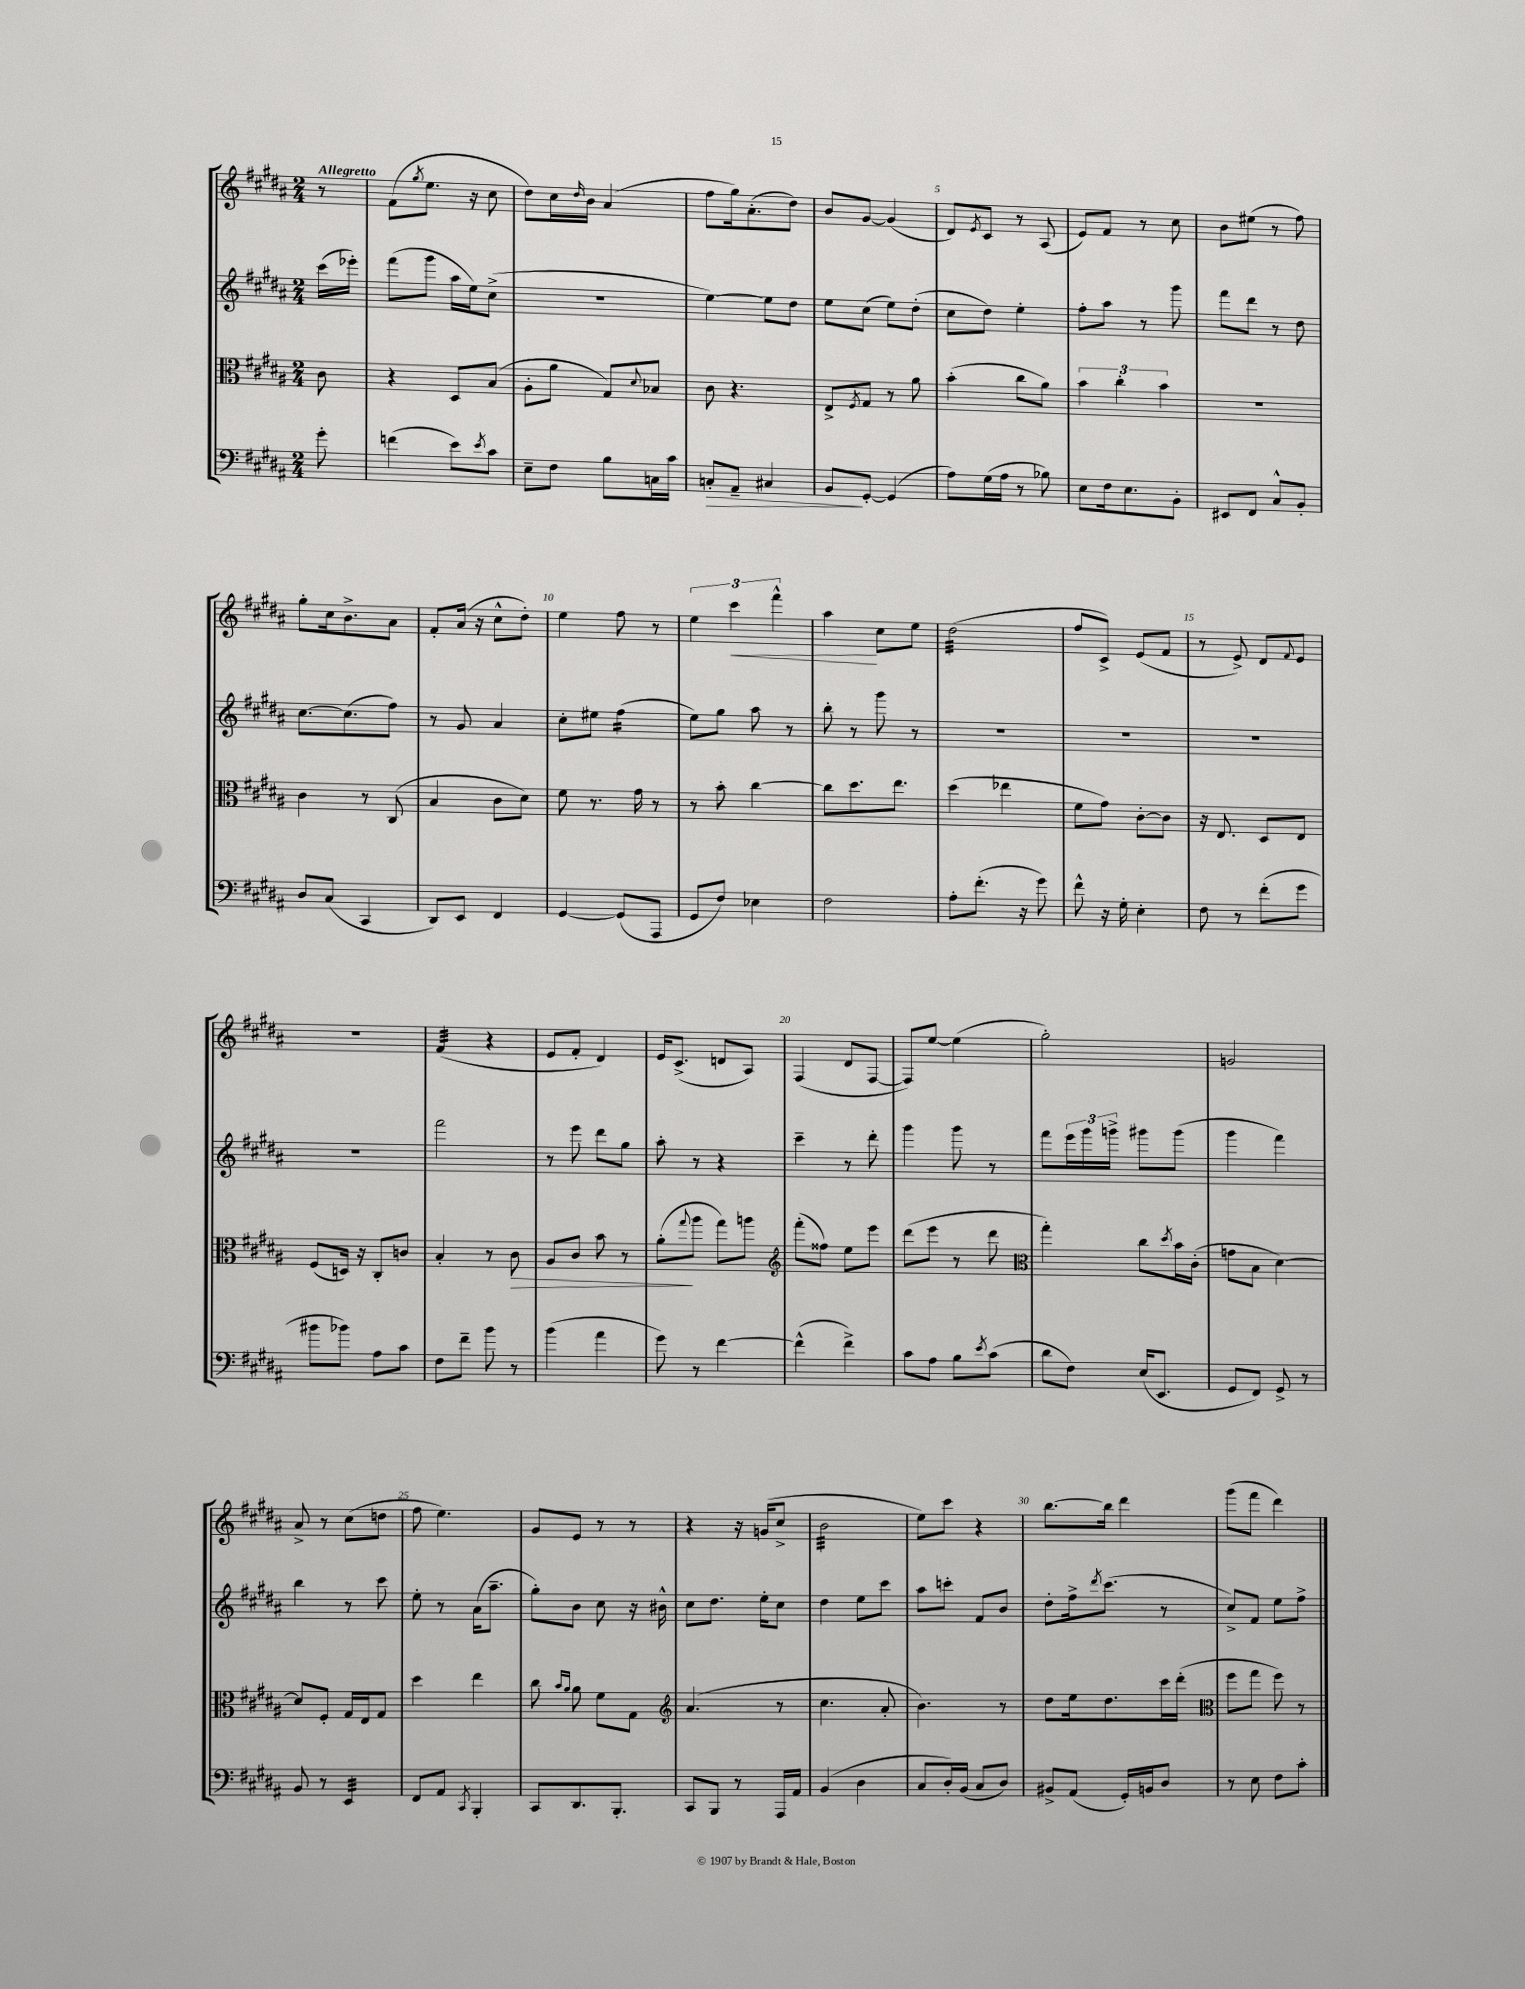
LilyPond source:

<<
\new StaffGroup <<
\new Staff = "s0" {
    \clef treble \key b \major \numericTimeSignature \time 2/4 \partial 8 \tempo "Allegretto"
    r8 |
    fis'8( \acciaccatura { gis''8 } e''8. r16 cis''8 |
    dis''8) cis''16 \grace { dis''16 } b'16 ais'4( |
    fis''8 gis''16) ais'8.-.( dis''8) |
    b'8 gis'8~ gis'4( |
    dis'8) \acciaccatura { e'8 } cis'8 r8 ais8( |
    e'8) fis'8 r8 cis''8 |
    b'8 eis''8( r8 fis''8) |
    gis''8-. cis''16 b'8.-> ais'8 |
    fis'8-. ais'16( r16 cis''8-^ dis''8-.) |
    e''4 fis''8 r8 |
    \tuplet 3/2 { e''4 cis'''4\< fis'''4-^ } |
    ais''4\! cis''8 e''8 |
    dis''2:32( |
    fis''8 cis'8->) e'8( fis'8 |
    r8 e'8->) dis'8 \appoggiatura { fis'8 } e'8 |
    r2 |
    fis'4:32( r4 |
    e'8 fis'8-. dis'4) |
    e'16 cis'8.->( d'8 ais8) |
    fis4( dis'8 fis8~ |
    fis8) e''8~ e''4( |
    gis''2-.) |
    g'2 |
    ais'8-> r8 cis''8( d''8 |
    fis''8 e''4.) |
    gis'8 e'8 r8 r8 |
    r4 r16 g'16( cis''8-> |
    b'2:32 |
    e''8) cis'''8 r4 |
    b''8.~ b''16 dis'''4 |
    gis'''8( fis'''8 dis'''4) \bar "|." |
}
\new Staff = "s1" {
    \clef treble \key b \major \numericTimeSignature \time 2/4 \partial 8
    cis'''16( ees'''16-.) |
    fis'''8( gis'''8 ais''16 e''16) cis''8->( |
    r2 |
    e''4~) e''8 dis''8 |
    e''8 cis''8( e''8) dis''8-.( |
    cis''8 dis''8) e''4-. |
    fis''8-. ais''8 r8 gis'''8 |
    fis'''8 dis'''8 r8 dis''8 |
    cis''8.~ cis''8.( fis''8) |
    r8 gis'8 ais'4 |
    cis''8-. eis''8 fis''4:16( |
    e''8) gis''8 ais''8 r8 |
    b''8-. r8 gis'''8 r8 |
    R2 |
    R2 |
    R2 |
    R2 |
    fis'''2 |
    r8 e'''8 dis'''8 gis''8 |
    ais''8-. r8 r4 |
    cis'''4-- r8 dis'''8-. |
    gis'''4 gis'''8 r8 |
    fis'''8 \tuplet 3/2 { e'''16 gis'''16 g'''16-> } gis'''8 gis'''8( |
    gis'''4 fis'''4) |
    b''4 r8 cis'''8 |
    e''8-. r8 ais'16( ais''8.-- |
    gis''8-.) b'8 cis''8 r16 bis'16-^ |
    cis''8 dis''8. e''16-. cis''8 |
    dis''4 e''8 cis'''8 |
    ais''8 c'''8-. fis'8 b'8 |
    dis''8-. fis''16-> \acciaccatura { dis'''8 } cis'''8.( r8 |
    cis''8->) fis'8 e''8 fis''8-> \bar "|." |
}
\new Staff = "s2" {
    \clef alto \key b \major \numericTimeSignature \time 2/4 \partial 8
    cis'8 |
    r4 dis8 b8( |
    ais8-. ais'8 gis8) \appoggiatura { dis'8 } bes8 |
    cis'8 r4. |
    e8-> \acciaccatura { fis8 } gis8 r8 ais'8 |
    b'4-.( cis''8 ais'8) |
    \tuplet 3/2 { b'4 cis''4-. b'4 } |
    R2 |
    cis'4 r8 cis8( |
    b4 cis'8 dis'8) |
    fis'8 r8. gis'16 r8 |
    r8 b'8-. cis''4~ |
    cis''8 dis''8. e''8. |
    dis''4( ees''4 |
    fis'8 gis'8) cis'8~-. cis'8 |
    r16 e8. dis8 e8 |
    fis8( d16) r16 cis8-. c'8 |
    b4-. r8 cis'8\> |
    ais8 cis'8 b'8 r8 |
    ais'8-.\!( \appoggiatura { gis''8 } ais''8 gis''8) a''8 |
    \clef treble fis'''8-.( fisis''8) e''8 e'''8 |
    dis'''8( e'''8 r8 dis'''8 |
    \clef alto gis''4-.) cis''8 \acciaccatura { dis''8 } b'16 cis'16-.( |
    g'8 b8 dis'4~) |
    dis'8 fis8-. gis16 e16 gis8 |
    dis''4 e''4 |
    cis''8 \grace { b'16 ais'16 } ais'8 fis'8 gis8 |
    \clef treble ais'4.( r8 |
    cis''4. ais'8-. |
    b'4.) r8 |
    dis''8 e''16 dis''8. cis'''16 dis'''16-.( |
    \clef alto fis''8 gis''8 fis''8) r8 \bar "|." |
}
\new Staff = "s3" {
    \clef bass \key b \major \numericTimeSignature \time 2/4 \partial 8
    gis'8-. |
    f'4( e'8) \acciaccatura { e'8 } cis'8 |
    e8-- fis8 b8 c16 cis'16 |
    c8-.\> ais,8-- cis4 |
    b,8\! gis,8~-. gis,4( |
    ais8) gis16( ais16 r8 bes8) |
    e8 fis16 e8. b,8-. |
    eis,8 fis,8 cis8-^ b,8-. |
    dis8 cis8( cis,4 |
    dis,8) e,8 fis,4 |
    gis,4~ gis,8( ais,,8 |
    gis,8 fis8) ees4 |
    fis2 |
    ais8-. fis'8.-.( r16 gis'8) |
    fis'8-^ r16 gis16-. e4-. |
    fis8 r8 fis'8-.( gis'8 |
    bis'8 bes'8) ais8 cis'8 |
    fis8 fis'8-- b'8 r8 |
    b'4( ais'4 |
    gis'8) r8 fis'4~ |
    fis'4-^( fis'4->) |
    cis'8 ais8 b8 \acciaccatura { e'8 } cis'8( |
    dis'8 fis8) e16( e,8. |
    gis,8 fis,8) gis,8-> r8 |
    b,8 r8 e,4:32 |
    fis,8 ais,8 \acciaccatura { cis,8 } b,,4-. |
    cis,8 dis,8. b,,8.-. |
    cis,8 b,,8 r8 ais,,16 ais,16 |
    b,4( dis4 |
    cis8 dis16-.) b,16( cis8 dis8) |
    bis,8-> ais,8( gis,16-.) b,16 dis8 |
    r8 e8 fis8 cis'8-. \bar "|." |
}
>>
>>
\layout { \context { \Score \override BarNumber.break-visibility = ##(#f #t #t) barNumberVisibility = #(every-nth-bar-number-visible 5) } }
